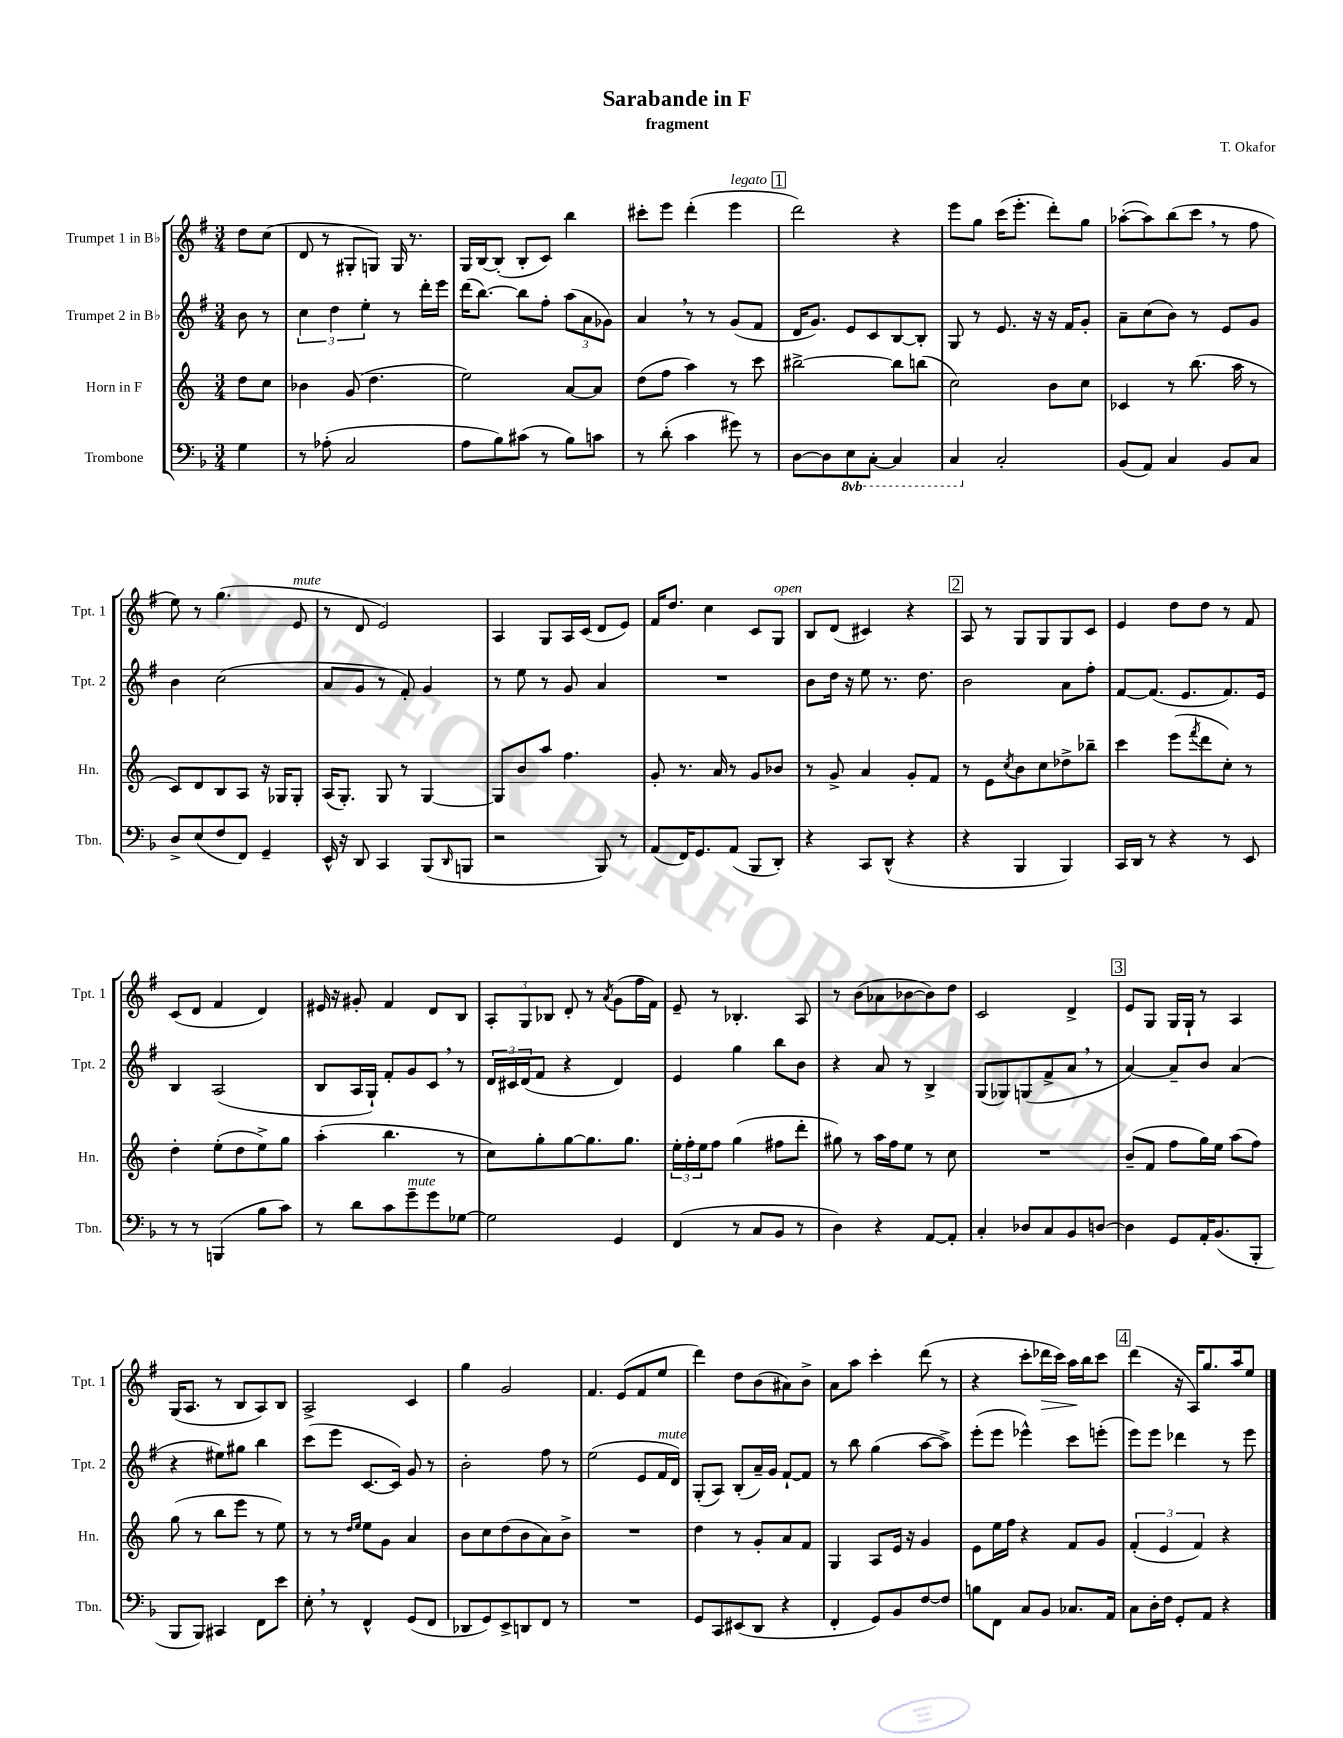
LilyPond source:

\header { title = "Sarabande in F" composer = "T. Okafor" subtitle = "fragment" }
<<
\new StaffGroup <<
\new Staff = "s0" \with { instrumentName = "Trumpet 1 in Bb" shortInstrumentName = "Tpt. 1" } {
    \clef treble \key g \major \numericTimeSignature \time 3/4 \partial 4
    d''8 c''8( |
    d'8 r8 gis8-. g8) g16 r8. |
    g16 b16~ b8-.( b8-. c'8) b''4 |
    cis'''8-. e'''8 d'''4-.( e'''4^\markup { \italic "legato" } |
    \mark \markup { \box "1" } d'''2) r4 |
    e'''8 g''8 c'''16( e'''8.-. d'''8-.) g''8 |
    aes''8~-.( aes''8) b''8( c'''8 \breathe r8 fis''8 |
    e''8) r8 g''4.( e'8^\markup { \italic "mute" } |
    r8 d'8 e'2) |
    a4 g8 a16 c'16( d'8 e'8) |
    fis'16 d''8. c''4 c'8 g8^\markup { \italic "open" } |
    b8 d'8( cis'4) r4 |
    \mark \markup { \box "2" } a8 r8 g8 g8 g8 c'8 |
    e'4 d''8 d''8 r8 fis'8 |
    c'8( d'8 fis'4 d'4) |
    eis'16 r16 gis'8-. fis'4 d'8 b8 |
    \tuplet 3/2 { a8-. g8 bes8 } d'8-. r8 \acciaccatura { a'8 } g'8( fis''16 fis'16) |
    e'8-- r8 bes4.-. a8 |
    r8 b'8( aes'8 bes'8~ bes'8) d''8 |
    c'2 d'4-> |
    \mark \markup { \box "3" } e'8 g8 g16 g16-! r8 a4 |
    g16( a8. r8 b8 a8) b8 |
    a2-> c'4 |
    g''4 g'2 |
    fis'4. e'8( fis'8 e''8 |
    d'''4) d''8 b'8( ais'8) b'8-> |
    a'8 a''8 c'''4-. d'''8( r8 |
    r4 c'''8-. des'''16\> c'''16) a''16\! b''16 c'''8 |
    \mark \markup { \box "4" } d'''4( r16 a16) g''8. a''16 e''8 \bar "|." |
}
\new Staff = "s1" \with { instrumentName = "Trumpet 2 in Bb" shortInstrumentName = "Tpt. 2" } {
    \clef treble \key g \major \numericTimeSignature \time 3/4 \partial 4
    b'8 r8 |
    \tuplet 3/2 { c''4 d''4 e''4-. } r8 d'''16-. e'''16 |
    d'''16( b''8.~) b''8 fis''8-. \tuplet 3/2 { a''8( a'8 ges'8) } |
    a'4 \breathe r8 r8 g'8( fis'8 |
    \mark \markup { \box "1" } d'16 g'8.) e'8 c'8 b8~ b8-. |
    g8 r8 e'8. r16 r16 fis'16 g'8-. |
    a'8-- c''8( b'8) r8 e'8 g'8 |
    b'4 c''2( |
    a'8 g'8 r8 fis'8-.) g'4 |
    r8 e''8 r8 g'8 a'4 |
    R2. |
    b'8 d''16 r16 e''8 r8. d''8. |
    \mark \markup { \box "2" } b'2 a'8 fis''8-. |
    fis'8~ fis'8.( e'8. fis'8.) e'16 |
    b4 a2( |
    b8 a16 g16-!) fis'8-. g'8 c'8 \breathe r8 |
    \tuplet 3/2 { d'16 cis'16 d'16( } fis'8 r4 d'4) |
    e'4 g''4 b''8 b'8 |
    r4 a'8 r8 b4-> |
    g8( ges8) g8( fis'8-> a'8 \breathe r8 |
    \mark \markup { \box "3" } a'4~) a'8-- b'8 a'4( |
    r4 eis''8) gis''8 b''4 |
    c'''8( e'''8 c'8.~ c'16) g'8 r8 |
    b'2-. fis''8 r8 |
    e''2( e'8 fis'16^\markup { \italic "mute" } d'16) |
    g8-.( a8) b8-.( a'16--) g'16 fis'8~-! fis'8 |
    r8 b''8 g''4( a''8~ a''8->) |
    e'''8-.( e'''8 ees'''4-^) c'''8 e'''8-.( |
    \mark \markup { \box "4" } e'''8) e'''8 des'''4 r8 e'''8 \bar "|." |
}
\new Staff = "s2" \with { instrumentName = "Horn in F" shortInstrumentName = "Hn." } {
    \clef treble \key c \major \numericTimeSignature \time 3/4 \partial 4
    d''8 c''8 |
    bes'4 g'8( d''4. |
    e''2) a'8~ a'8 |
    d''8( f''8 a''4) r8 c'''8 |
    \mark \markup { \box "1" } bis''2~-> bis''8 b''8( |
    c''2) b'8 c''8 |
    ces'4 r8 b''8.( a''16 r8 |
    c'8) d'8 b8 a8 r16 ges16 ges8-. |
    a16( g8.-.) g8 r8 g4~ |
    g8 b'8 a''8 f''4. |
    g'8-. r8. a'16 r8 g'8 bes'8 |
    r8 g'8-> a'4 g'8-. f'8 |
    \mark \markup { \box "2" } r8 e'8 \acciaccatura { c''8 } b'8 c''8 des''8-> bes''8-- |
    c'''4 e'''8( \acciaccatura { f'''8 } d'''8 c''8-.) r8 |
    d''4-. e''8-.( d''8 e''8->) g''8 |
    a''4-.( b''4. r8 |
    c''8) g''8-. g''8~ g''8. g''8. |
    \tuplet 3/2 { e''16-. f''16-. e''16 } f''8 g''4( fis''8 d'''8-. |
    gis''8) r8 a''16 f''16 e''8 r8 c''8 |
    R2. |
    \mark \markup { \box "3" } b'8--( f'8 f''8 g''16) e''16 a''8( f''8) |
    g''8( r8 b''8 e'''8 r8 e''8) |
    r8 r8 \grace { d''16 e''16 } e''8 g'8 a'4 |
    b'8 c''8 d''8( b'8 a'8) b'8-> |
    R2. |
    d''4 r8 g'8-. a'8 f'8 |
    g4 a8 e'16 r16 g'4 |
    e'8 e''16 f''16 r4 f'8 g'8 |
    \mark \markup { \box "4" } \tuplet 3/2 { f'4-.( e'4 f'4) } r4 \bar "|." |
}
\new Staff = "s3" \with { instrumentName = "Trombone" shortInstrumentName = "Tbn." } {
    \clef bass \key f \major \numericTimeSignature \time 3/4 \set Staff.ottavationMarkups = #ottavation-simple-ordinals \partial 4
    g4 |
    r8 aes8-.( c2 |
    a8 bes8) cis'8( r8 bes8) c'8 |
    r8 d'8-.( c'4 gis'8) r8 |
    \mark \markup { \box "1" } d8~ d8 \ottava #-1 e,8 c,8~-. c,4 |
    c,4 \ottava #0 c2-. |
    bes,8( a,8) c4 bes,8 c8 |
    d8-> e8( f8 f,8) g,4-- |
    e,16-^ r16 d,8 c,4 bes,,8( \grace { d,16 } b,,8 |
    r2 bes,,8) r8 |
    a,8( f,16) g,8. a,8( bes,,8 d,8-.) |
    r4 c,8 d,8-^( r4 |
    \mark \markup { \box "2" } r4 bes,,4 bes,,4) |
    c,16 d,16 r8 r4 r8 e,8 |
    r8 r8 b,,4( bes8 c'8) |
    r8 d'8 c'8 g'8--^\markup { \italic "mute" } g'8 ges8~ |
    ges2 g,4 |
    f,4( r8 c8 bes,8 r8 |
    d4) r4 a,8~ a,8-. |
    c4-. des8 c8 bes,8 d8~ |
    \mark \markup { \box "3" } d4 g,8 a,16-. bes,8.( bes,,8-. |
    bes,,8 bes,,8) cis,4 f,8 e'8 |
    e8-. \breathe r8 f,4-^ g,8( f,8 |
    des,8 g,8) e,8-> d,8 f,8 r8 |
    R2. |
    g,8 c,8 eis,8( d,8 r4 |
    f,4-. g,8) bes,8 f8~ f8 |
    b8 f,8 c8 bes,8 ces8. a,16 |
    \mark \markup { \box "4" } c8 d16-. f16 g,8-. a,8 r4 \bar "|." |
}
>>
>>
\layout { \context { \Score \remove "Bar_number_engraver" } }
